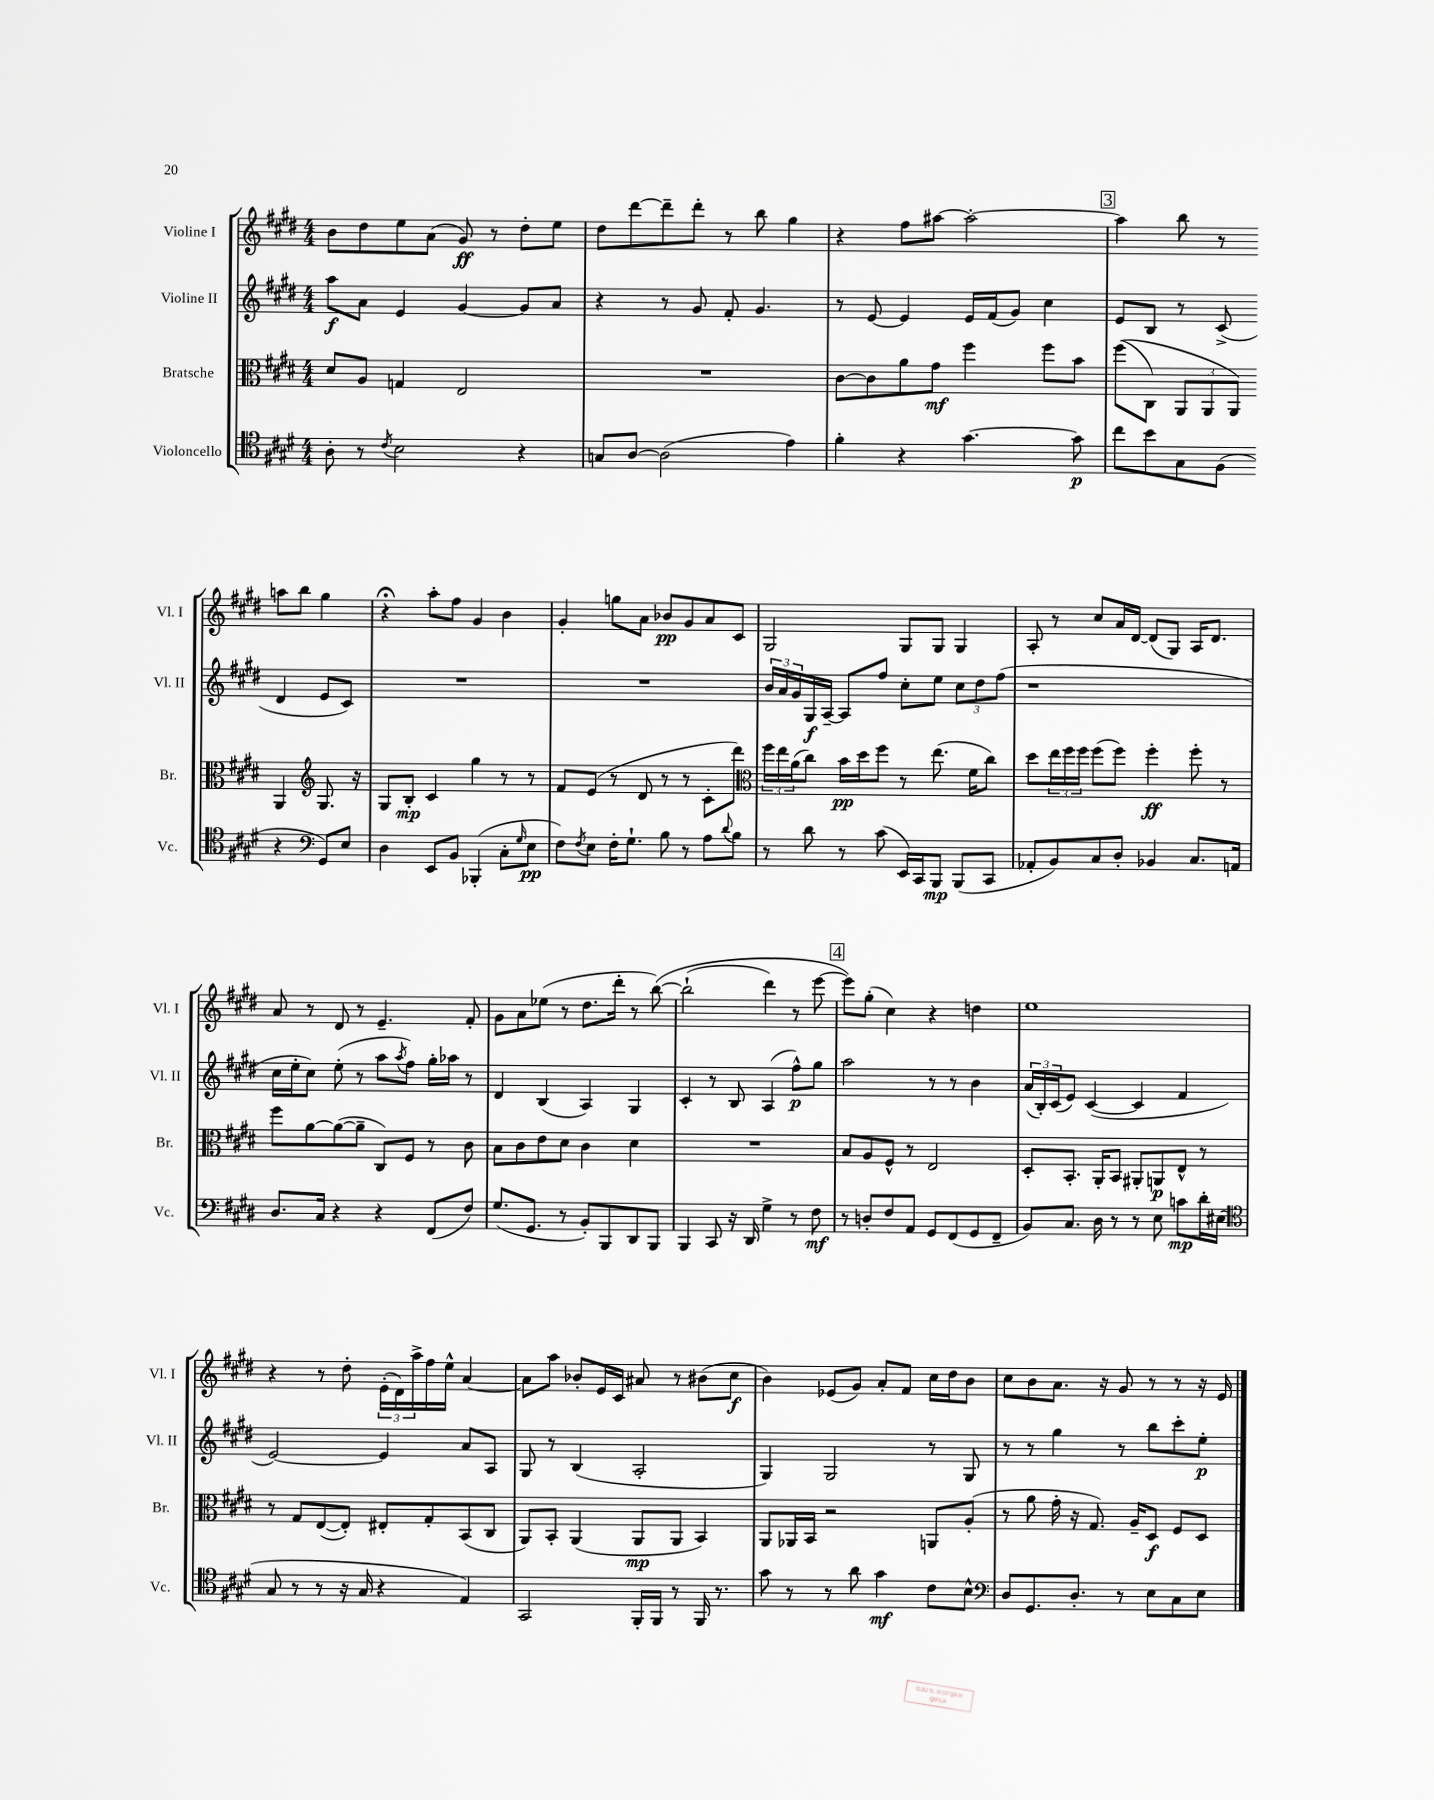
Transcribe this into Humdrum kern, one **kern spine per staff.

**kern	**kern	**kern	**kern
*staff4	*staff3	*staff2	*staff1
*clefC4	*clefC3	*clefG2	*clefG2
*k[f#c#g#d#]	*k[f#c#g#d#]	*k[f#c#g#d#]	*k[f#c#g#d#]
*M4/4	*M4/4	*M4/4	*M4/4
8A'	8d#	8aa	8b
8r	8A	8a	8dd#
8qc#	.	.	.
2B	4G	4e	8ee
.	.	.	(8a
.	2E	[4g#	8g#)
.	.	.	8r
4r	.	8g#]	8dd#'
.	.	8a	8ee
=	=	=	=
8G	1r	4r	8dd#
[8A	.	.	[8ddd#
(2A]	.	8r	8ddd#~]
.	.	8g#	8ddd#'
.	.	8f#'	8r
.	.	4.g#	8bb
4e)	.	.	4gg#
=	=	=	=
4f#'	[8c#	8r	4r
.	8c#]	[8e	.
4r	8a	4e]	8ff#
.	8g#	.	[8aa#
[4.g#	4ff#	16e	2aa#'_
.	.	(16f#	.
.	.	8g#)	.
.	8ff#	4cc#	.
8g#]	8b	.	.
=	=	=	=
8cc#	&((8ff#	8e	4aa#]
8b	8C#)	8B	.
8G#	12AA	8r	8bb
.	12AA	.	.
(8F#	.	(8c#^	8r
.	12AA&)	.	.
4r	4AA	4d#	8aa
.	.	.	8bb
*clefF4	*clefG2	*	*
8GG#)	8.G#	8e	4gg#
8E	.	8c#)	.
.	16r	.	.
=	=	=	=
4D#	8G#	1r	4r;
.	8B'	.	.
8EE	4c#	.	8aa'
8BB	.	.	8ff#
(4BBB-'	4gg#	.	4g#
8C#'	8r	.	4b
16qqG#	.	.	.
8E	8r	.	.
=	=	=	=
8F#)	8f#	1r	4g#'
8qF#	.	.	.
8E	(8e	.	.
16F#'	8r	.	8gg
8.G#`	.	.	.
.	8d#	.	8a
8B	8r	.	8b-
8r	8r	.	8g#
8A	8c#'	.	8a
8qqd#	.	.	.
8B	8ddd#)	.	8c#
=	=	=	=
*	*clefC3	*	*
8r	24ff#	24b	2G#
.	24ee	24a	.
.	(24a	24g#	.
8d#	8cc#)	16G#	.
.	.	[16A~	.
8r	16b	8A]	.
.	16dd#	.	.
(8c#	8ff#	8ff#	.
16EE)	8r	8cc#'	8G#
16CC#	.	.	.
8BBB	(8.ee	8ee	8G#
(8BBB	.	12cc#	4G#
.	16f#	.	.
.	.	12dd#	.
8CC#	8cc#)	.	.
.	.	(12ff#	.
=	=	=	=
8AA-'	8dd#	1r	8A'
8BB)	24ee	.	8r
.	24ff#	.	.
.	24ff#	.	.
8C#	(8ff#	.	8cc#
8D#'	8ff#)	.	16a
.	.	.	[16d#
4BB-	4ff#'	.	(8d#]
.	.	.	8G#)
8.C#	8ff#'	.	16A
.	.	.	8.d#
.	8r	.	.
16AA	.	.	.
=	=	=	=
8.D#	8ff#	16cc#	8a
.	.	16ee'	.
.	[8a	8cc#)	8r
16C#	.	.	.
4r	(8a_	(8ee'	8d#
.	8a~]	8r	8r
4r	8C#)	8aa	4.e~
.	.	8qaa	.
.	8F#	8ff#)	.
(8FF#	8r	16gg#'	.
.	.	16aa-	.
8F#)	8c#	8r	8f#'
=	=	=	=
(8.G#	8B	4d#	8g#
.	8c#	.	8a
8.GG#	.	.	.
.	8e	(4B	(8ee-
8r	8d#	.	8r
8BB')	4c#	4A)	8.dd#
8BBB	.	.	.
.	.	.	16ddd#'
8DD#	4d#	4G#	8r
8BBB	.	.	&([8bb)
=	=	=	=
4BBB	1r	4c#'	(2bb`]
8CC#	.	8r	.
16r	.	8B	.
16DD#	.	.	.
4G#^	.	(4A	4ddd#)
8r	.	8ff#^^)	8r
8F#	.	8gg#	[8eee
=	=	=	=
8r	8B	2aa	8eee]&)
8D'	8A	.	(8gg#'
8F#	8F#^^	.	4cc#)
8AA	8r	.	.
8GG#	2E	8r	4r
(8FF#	.	8r	.
8GG#	.	4b	4dd
8FF#~	.	.	.
=	=	=	=
8BB)	8D#'	(24a	1ee
.	.	24B')	.
.	.	(24c#	.
8.C#	8.BB'	8e)	.
.	.	([4c#	.
16D#	16AA'	.	.
8r	8BB	.	.
8r	8AA#'	4c#]	.
8E	8AA	.	.
8c	8E^^	4f#	.
16d#'	8r	.	.
(16E#	.	.	.
=	=	=	=
*clefC4	*	*	*
8G#	8r	[2e)	4r
8r	8G#	.	.
8r	([8E	.	8r
16r	8E'])	.	8dd#'
16G#	.	.	.
4r	8E#'	4e]	(24e'
.	.	.	24d#)
.	.	.	24aa^
.	8G#'	.	16ff#
.	.	.	16ee^^
4E)	(8BB	8a	[4a
.	8C#	8A	.
=	=	=	=
2GG#	8AA)	8G#	8a]
.	8BB'	8r	8aa
.	(4AA	(4B	8b-'
.	.	.	16e
.	.	.	16c#
16FF#'	8AA	2A'	8a#
16FF#	.	.	.
8r	8AA	.	8r
16FF#	4BB)	.	(8b#
8.r	.	.	.
.	.	.	8cc#
=	=	=	=
8g#	8AA	4G#)	4b)
8r	16AA-	.	.
.	16BB	.	.
8r	2r	2G#	(8e-
8a	.	.	8g#)
4g#	.	.	8a'
.	.	.	8f#
8c#	8AA	8r	16cc#
.	.	.	16dd#
8B^^	(8A'	8G#	8b
=	=	=	=
*clefF4	*	*	*
8D#	8r	8r	8cc#
8.GG#	8a	8r	8b
.	16g#'	4gg#	8.a
8.D#'	16r	.	.
.	8.G#)	.	.
.	.	.	16r
8r	.	8r	8g#
.	16A~	.	.
8E	8D#	8bb	8r
8C#	8F#	8ccc#'	8r
8E	8D#	8ee'	16r
.	.	.	16e
==	==	==	==
*-	*-	*-	*-
